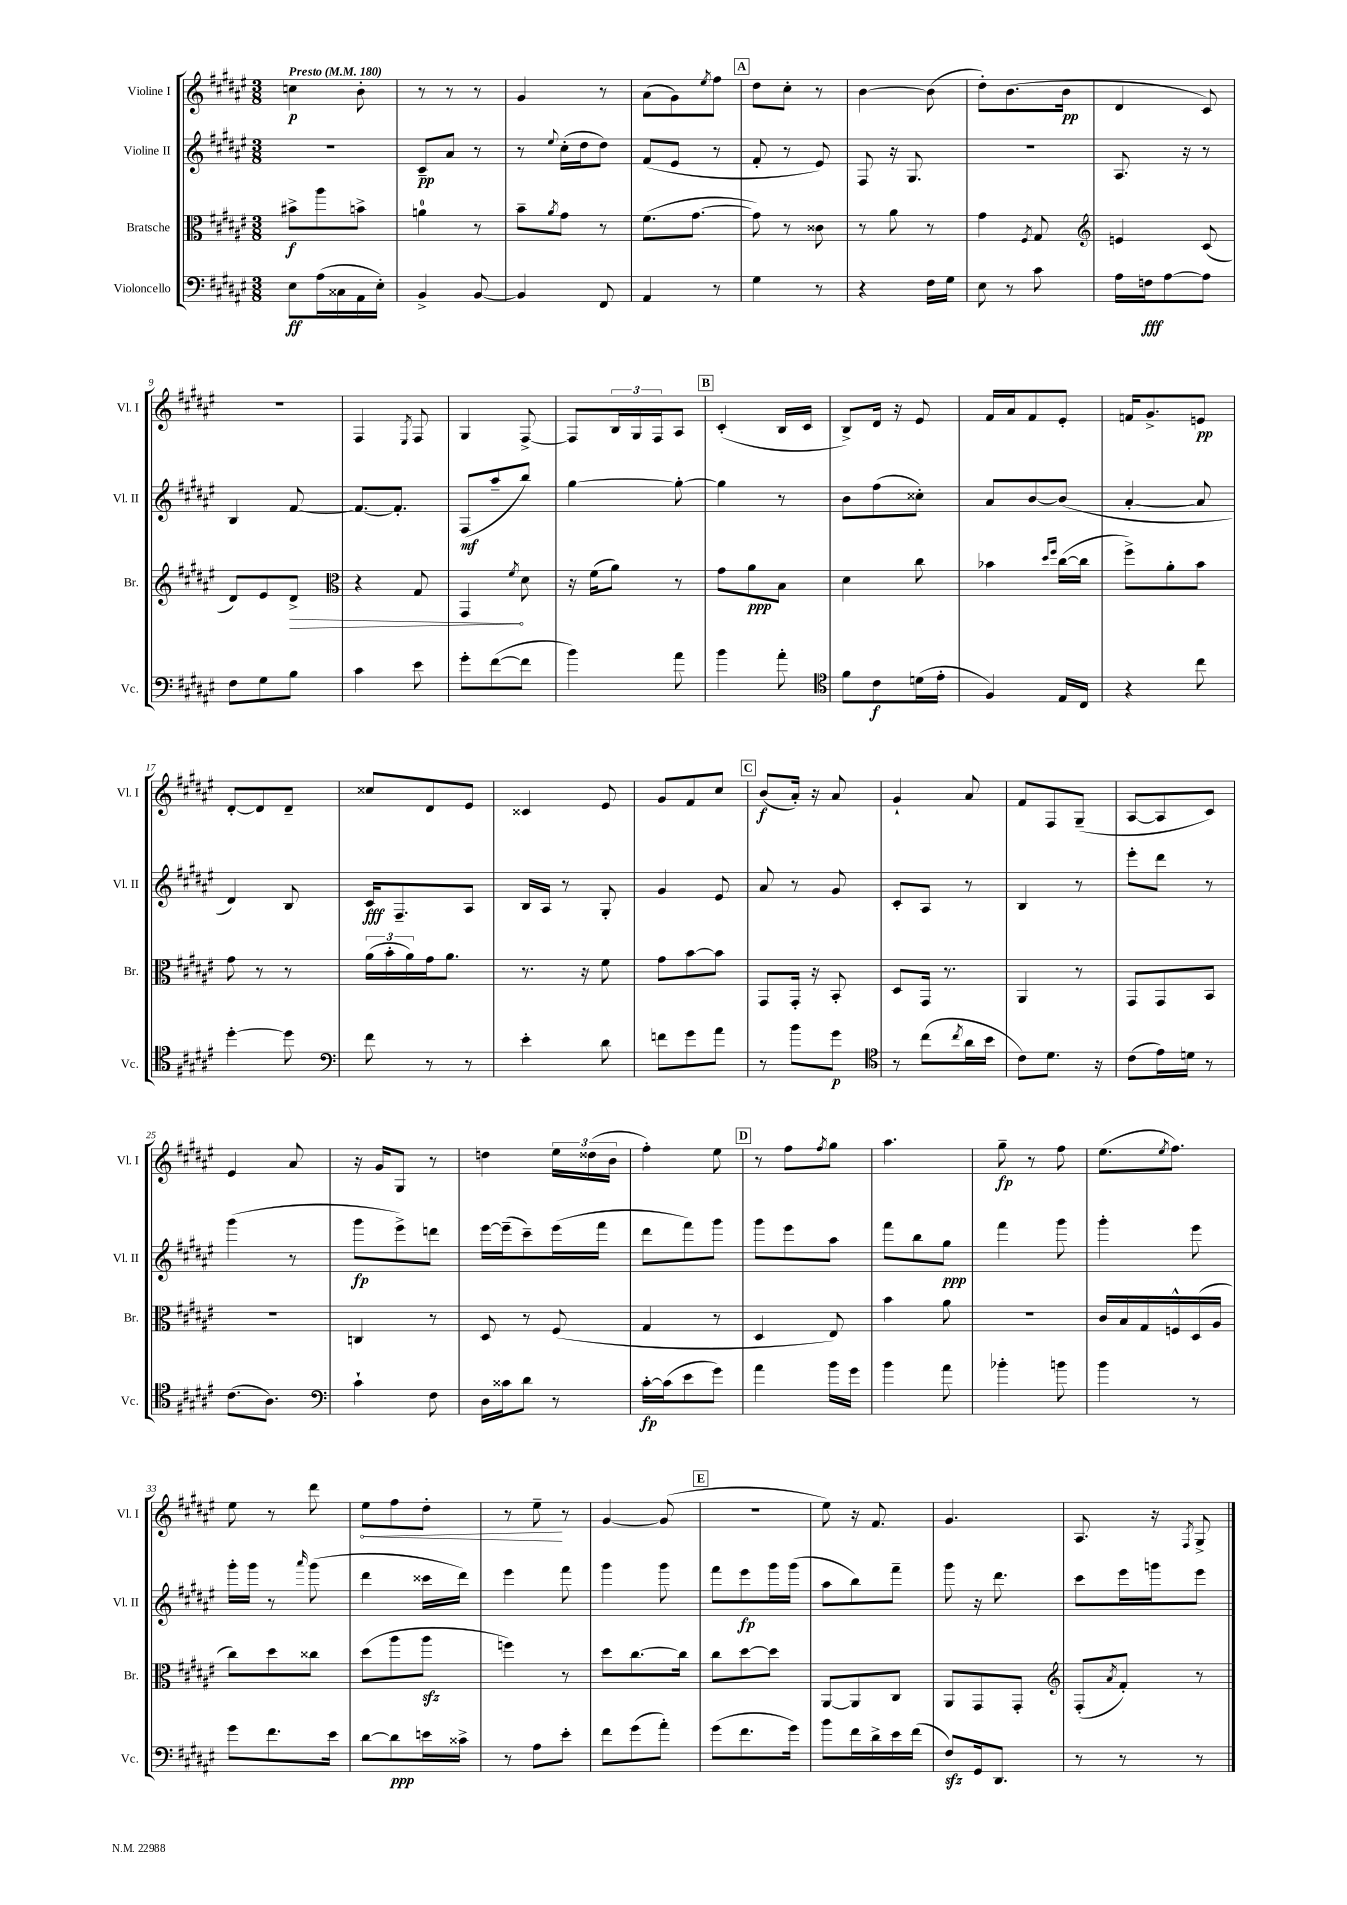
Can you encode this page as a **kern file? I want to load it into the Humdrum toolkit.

**kern	**kern	**kern	**kern
*staff4	*staff3	*staff2	*staff1
*clefF4	*clefC3	*clefG2	*clefG2
*k[f#c#g#d#a#e#]	*k[f#c#g#d#a#e#]	*k[f#c#g#d#a#e#]	*k[f#c#g#d#a#e#]
*M3/8	*M3/8	*M3/8	*M3/8
*MM180	*MM180	*MM180	*MM180
8E#	8b#^	4.r	4cc
(16A#	8aa#	.	.
16C##	.	.	.
16AA#	8b^	.	8b'
16E#')	.	.	.
=	=	=	=
4BB^	4a	8c#~	8r
.	.	8a#	8r
[8BB	8r	8r	8r
=	=	=	=
4BB]	8b~	8r	4g#
.	8qa#	8qqee#	.
.	8g#	(16cc#'	.
.	.	16dd#	.
8FF#	8r	8dd#)	8r
=	=	=	=
4AA#	(8.f#	(8f#	(8a#
.	.	8e#	8g#)
.	[8.g#	.	.
.	.	.	8qee#
8r	.	8r	8ff#
=	=	=	=
4G#	8g#])	8f#'	8dd#
.	8r	8r	8cc#'
8r	8c##	8e#)	8r
=	=	=	=
4r	8r	8F#	[4b
.	8a#	16r	.
.	.	8.G#	.
16F#	8r	.	(8b]
16G#	.	.	.
=	=	=	=
8E#	4g#	4.r	8dd#')
8r	.	.	(8.b
.	8qF#	.	.
8c#	8G#	.	.
.	.	.	16b
=	=	=	=
*	*clefG2	*	*
16A#	4e	8.A#	4d#
16F	.	.	.
[8A#	.	.	.
.	.	16r	.
8A#]	(8c#	8r	8c#)
=	=	=	=
8F#	8d#)	4B	4.r
8G#	8e#	.	.
8B	8d#^	[8f#	.
=	=	=	=
*	*clefC3	*	*
4c#	4r	8.f#_	4F#
.	.	8.f#']	.
.	.	.	8qE#
8e#	8G#	.	8F#
=	=	=	=
8g#'	4GG#	(8F#	4G#
([8f#	.	8aa#~	.
.	8qf#	.	.
8f#]	8d#	8bb)	[8F#^
=	=	=	=
4b)	16r	[4gg#	8F#]
.	(16f#	.	.
.	8a#)	.	24B
.	.	.	24G#
.	.	.	24F#
8a#	8r	8gg#'_	8A#
=	=	=	=
4b	8g#	4gg#]	(4c#'
.	8a#	.	.
8a#'	8B	8r	16B
.	.	.	16c#
=	=	=	=
*clefC4	*	*	*
8f#	4d#	8b	8B^)
8c#	.	(8ff#	16d#
.	.	.	16r
(16d	8cc#	8cc##')	8e#
16e#'	.	.	.
=	=	=	=
4F#)	4b-	8a#	16f#
.	.	.	16a#
.	.	[8b	8f#
.	16qqdd#	.	.
.	16qqff#	.	.
16E#	([16cc#	(8b]	8e#'
16C#	16cc#]	.	.
=	=	=	=
4r	8ff#^)	[4a#'	16f
.	.	.	8.g#^
.	8a#'	.	.
8cc#	8b	8a#]	8e
=	=	=	=
[4dd#'	8g#	4d#)	[8d#'
.	8r	.	8d#]
8dd#]	8r	8B	8d#~
=	=	=	=
*clefF4	*	*	*
8f#	(24a#	16c#	8cc##
.	24b'	.	.
.	.	8.F#~	.
.	24a#)	.	.
8r	16g#	.	8d#
.	8.a#	.	.
8r	.	8A#	8e#
=	=	=	=
4e#'	8.r	16B	4c##
.	.	16A#	.
.	.	8r	.
.	16r	.	.
8d#	8f#	8G#'	8e#
=	=	=	=
8f	8g#	4g#	8g#
8g#	[8b	.	8f#
8a#	8b]	8e#	8cc#
=	=	=	=
8r	8GG#	8a#	(8b
8b	16GG#'	8r	16a#')
.	16r	.	16r
8g#	8BB'	8g#	8a#
=	=	=	=
*clefC4	*	*	*
8r	8D#	8c#'	4g#`
(8cc#	16GG#	8A#	.
.	8.r	.	.
8qcc#	.	.	.
16a#	.	8r	8a#
16b	.	.	.
=	=	=	=
8c#)	4AA#	4B	8f#
8.d#	.	.	8F#
.	8r	8r	(8G#~
16r	.	.	.
=	=	=	=
(8c#	8GG#	8eee#'	[8A#
16e#)	8GG#	8ddd#	8A#]
16d	.	.	.
8r	8BB	8r	8c#)
=	=	=	=
(8.c#	4.r	(4ggg#	4e#
8.A#)	.	.	.
.	.	8r	8a#
=	=	=	=
*clefF4	*	*	*
4c#`	4C	8ggg#	16r
.	.	.	16g#
.	.	8eee#^)	8G#
8F#	8r	8ddd	8r
=	=	=	=
16D#	8D#	[16eee#	4dd
16c##	.	(16eee#~]	.
8d#	8r	8ccc#~)	.
8r	(8F#	(16eee#	24ee#
.	.	.	(24dd##
.	.	16fff#	.
.	.	.	24b
=	=	=	=
[16c#'	4G#	8ddd#	4ff#')
(16c#]	.	.	.
8e#	.	8fff#)	.
8g#)	8r	8ggg#	8ee#
=	=	=	=
4a#	4D#	8ggg#	8r
.	.	8eee#	8ff#
.	.	.	8qff#
16b	8E#)	8aa#	8gg#
16g#	.	.	.
=	=	=	=
4b	4b	8fff#	4.aa#
.	.	8bb	.
8a#	8a#	8gg#	.
=	=	=	=
4b-'	4.r	4fff#	8gg#~
.	.	.	8r
8b	.	8ggg#	8ff#
=	=	=	=
4b	16c#	4ggg#'	(8.ee#
.	16B	.	.
.	16G#	.	.
.	.	.	8qee#
.	16F^^	.	8.ff#)
8r	(16D#	8eee#	.
.	16A#	.	.
=	=	=	=
8g#	8cc#)	16ggg#'	8ee#
.	.	16ggg#	.
8.f#	8dd#	8r	8r
.	.	16qqaaa#	.
.	8cc##	(8ggg#	8ddd#
16e#	.	.	.
=	=	=	=
[8d#	(8dd#	4ddd#	8ee#
8d#]	8aa#	.	8ff#
16e	8aa#	16ccc##	8dd#'
16c##^	.	16ddd#)	.
=	=	=	=
8r	4ff)	4eee#	8r
8A#	.	.	8ee#~
8e#'	8r	8fff#	8r
=	=	=	=
8f#	8dd#	4ggg#	[4g#
(8g#	[8.cc#	.	.
8a#')	.	8ggg#	(8g#]
.	16cc#]	.	.
=	=	=	=
(8g#	8cc#	8fff#	4.r
8.f#	[8dd#	8eee#	.
.	8dd#]	16ggg#	.
16g#)	.	(16ggg#	.
=	=	=	=
8b	[8AA#	8aa#	8ee#)
16f#	8AA#]	8bb)	16r
16d#^	.	.	8.f#
16e#	8C#	8fff#~	.
(16f#	.	.	.
=	=	=	=
8F#)	8AA#	8ggg#	4.g#
16GG#	8GG#	16r	.
8.DD#	.	8.ddd#	.
.	8GG#'	.	.
=	=	=	=
*	*clefG2	*	*
8r	(8F#'	8ccc#	8.A#
.	8qa#	.	.
8r	8f#')	16eee#	.
.	.	16ggg	16r
.	.	.	8qF#
8r	8r	8eee#	8G#^
==	==	==	==
*-	*-	*-	*-
